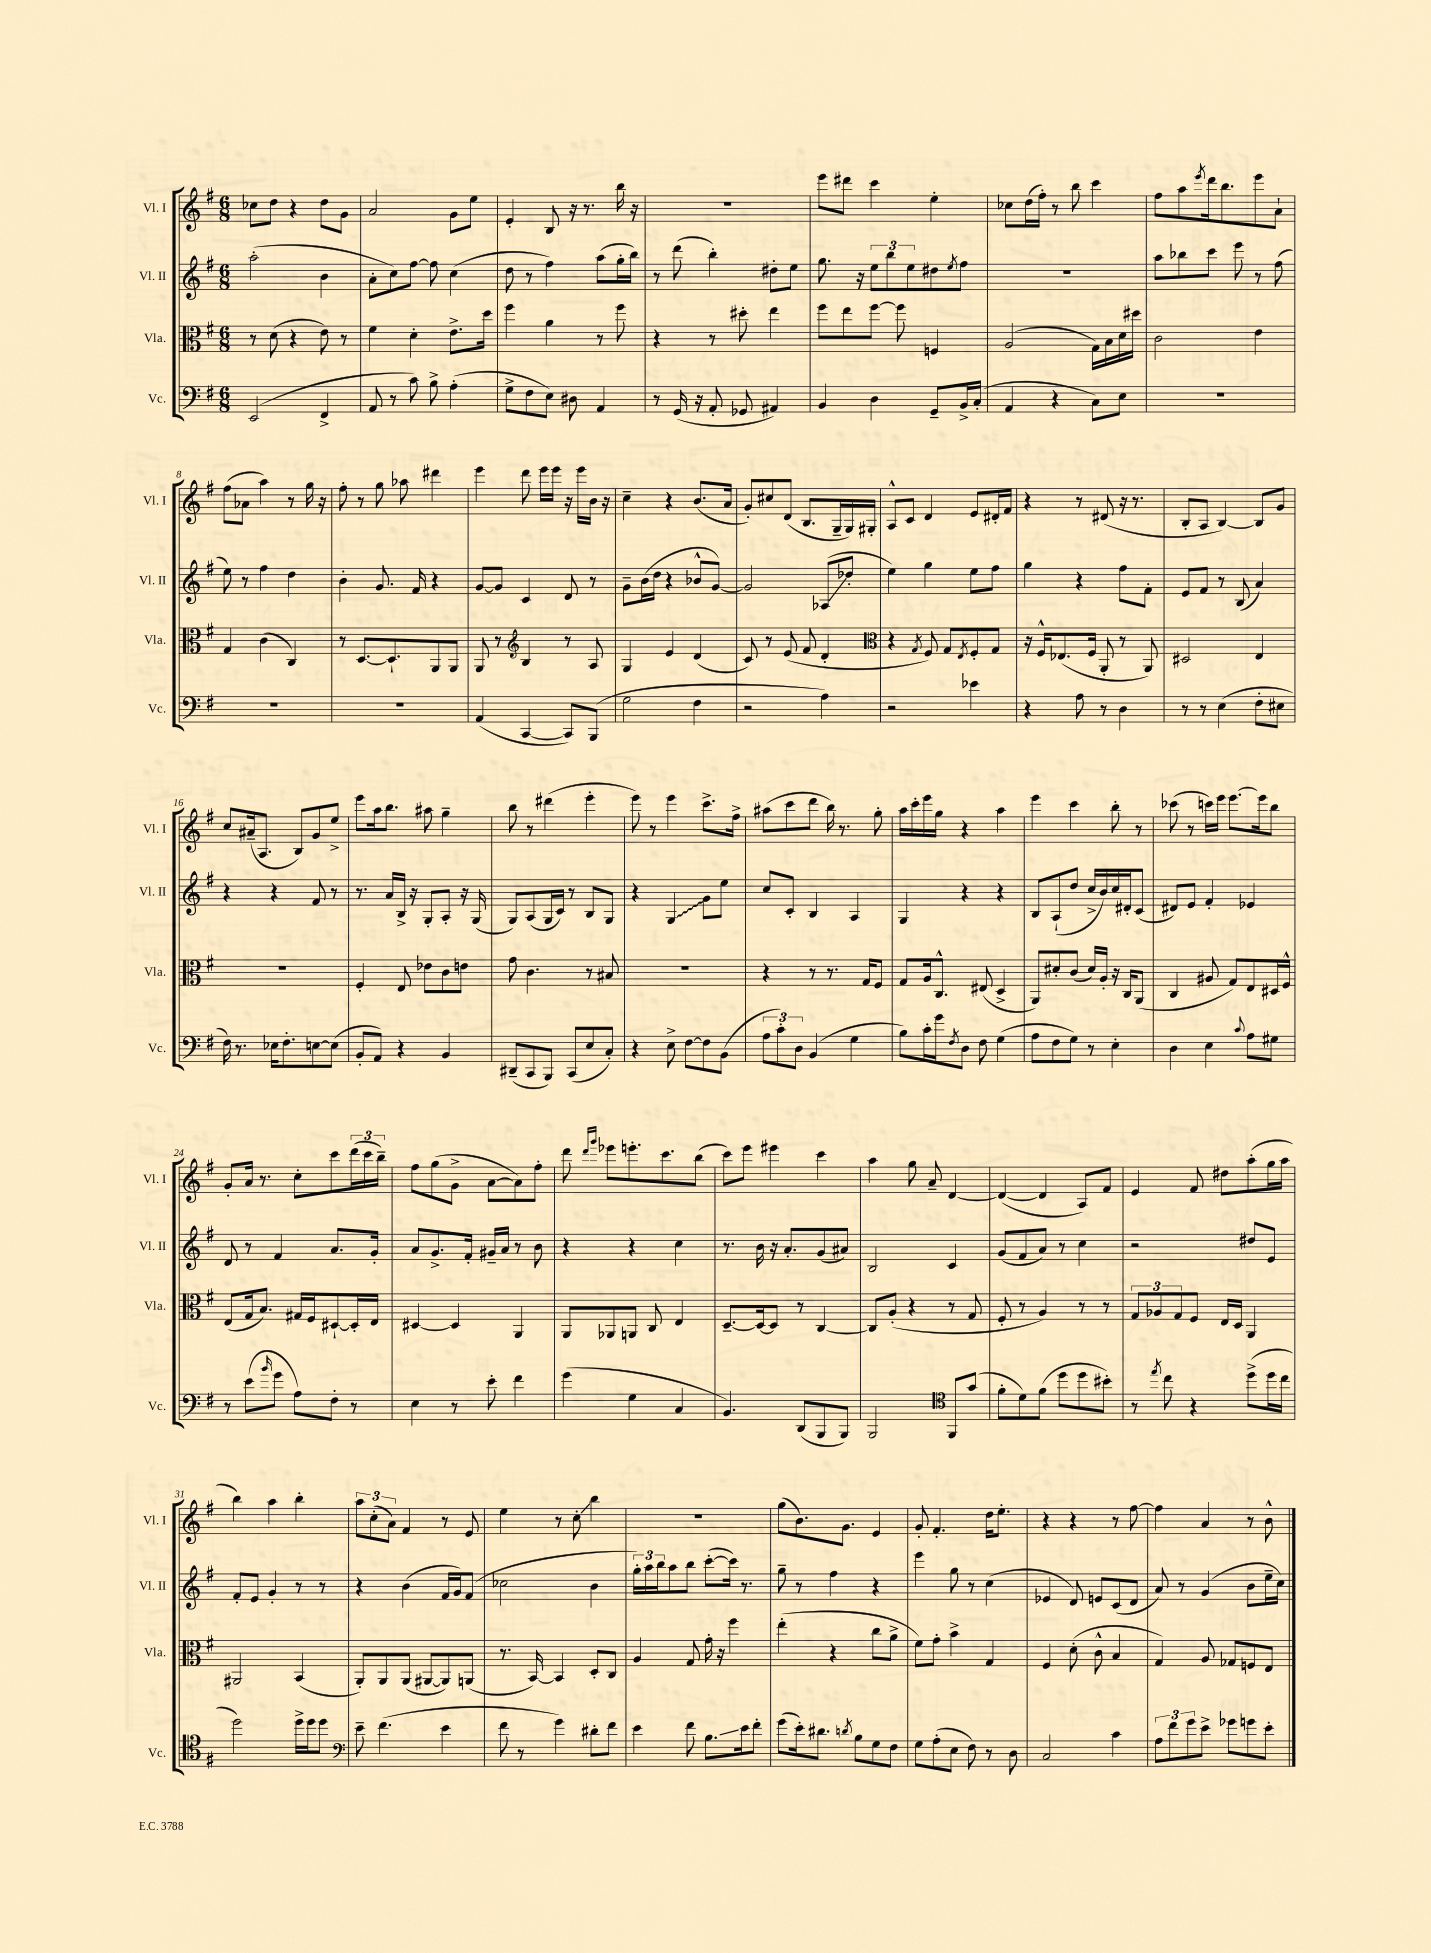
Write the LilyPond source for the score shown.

<<
\new StaffGroup <<
\new Staff = "s0" \with { instrumentName = "Vl. I" shortInstrumentName = "Vl. I" } {
    \clef treble \key g \major \numericTimeSignature \time 6/8
    ces''8 d''8 r4 d''8 g'8 |
    a'2 g'8 e''8 |
    e'4-. b8 r16 r8. b''16 r16 |
    R2. |
    e'''8 dis'''8 c'''4 e''4-. |
    ces''8 d''16( fis''16-.) r8 b''8 c'''4 |
    fis''8 a''8 \acciaccatura { e'''8 } d'''16 b''8. e'''8 a'8-! |
    fis''8( aes'8 a''4) r8 g''16 r16 |
    fis''8-. r8 g''8 aes''8 dis'''4 |
    e'''4 d'''8 e'''16 e'''16 r16 e'''16 b'16 r16 |
    c''4-- r4 b'8.( a'16 |
    g'8-.) cis''8 d'8( b8. g16-- g16) gis16-. |
    a8-^ c'8 d'4 e'8 dis'16-. fis'16 |
    r4 r8 dis'8( r16 r8. |
    b8-. a8 b4~) b8 g'8 |
    c''8 ais'16--( a8. b8) g'8 e''8-> |
    e'''8 a''16 b''8. ais''8 g''4-- |
    b''8 r8 dis'''4( e'''4-. |
    e'''8) r8 e'''4 c'''8.-> fis''16-> |
    ais''8( c'''8 d'''8 b''16) r8. g''8-. |
    a''16 c'''16-. e'''16 g''16 r4 a''4 |
    e'''4 c'''4 b''8-. r8 |
    ces'''8( r8 c'''16) e'''16 e'''8.~ e'''16 b''8 |
    g'8-. a'16 r8. c''8-. c'''8 \tuplet 3/2 { d'''16( c'''16 b''16--) } |
    fis''8 g''8( g'8-> a'8~ a'8) fis''8-. |
    d'''8 \grace { d'''16 g'''16 } ees'''8 e'''8.-. c'''8. b''8( |
    c'''8) e'''8 eis'''4 c'''4 |
    a''4 g''8 a'8-- d'4~ |
    d'4~( d'4 a8) fis'8 |
    e'4 fis'8 dis''8 a''8-.( g''16 a''16 |
    b''4) a''4 b''4-. |
    \tuplet 3/2 { a''8 c''8-.( a'8) } fis'4 r8 e'8 |
    e''4 r8 c''8-.\glissando b''4 |
    R2. |
    g''8( b'8.) g'8. e'4 |
    g'8-. fis'4.-. d''16 e''8.-. |
    r4 r4 r8 fis''8~ |
    fis''4 a'4 r8 b'8-^ \bar "|." |
}
\new Staff = "s1" \with { instrumentName = "Vl. II" shortInstrumentName = "Vl. II" } {
    \clef treble \key g \major \numericTimeSignature \time 6/8
    a''2-.( b'4 |
    a'8-. c''8) fis''8~ fis''8 c''4( |
    d''8 r8 fis''4) a''8( g''16-. b''16) |
    r8 d'''8( b''4-.) dis''8-. e''8 |
    g''8. r16 \tuplet 3/2 { e''8 b''8 e''8 } dis''8 \acciaccatura { e''8 } fis''8 |
    R2. |
    a''8 bes''8 c'''8 e'''8 r8 fis''8( |
    e''8) r8 fis''4 d''4 |
    b'4-. g'8. fis'16 r4 |
    g'8~ g'8 c'4 d'8 r8 |
    g'8-- b'16( d''16 r4 bes'8-^ g'8~) |
    g'2 aes8\glissando( des''8-. |
    e''4) g''4 e''8 fis''8 |
    g''4 r4 fis''8 fis'8-. |
    e'8 fis'8 r8 b8( a'4) |
    r4 r4 fis'8 r8 |
    r8. a'16 b16-> r16 g8-. a8-. r16 g16( |
    g8) a8( g16 c'16) r8 b8 g8 |
    r4 \once \override Glissando.style = #'zigzag g4\glissando g'8 e''8 |
    c''8 c'8-. b4 a4 |
    g4 r4 r4 |
    b8 a8-!( d''8 c''16-> b'16) c''16 dis'16-. c'8( |
    dis'8) e'8 fis'4-. ees'4 |
    d'8 r8 fis'4 a'8. g'16-. |
    a'8 g'8.-> fis'16-. gis'16-- a'16 r8 b'8 |
    r4 r4 c''4 |
    r8. b'16 r16 a'8.-. g'8( ais'8) |
    b2 c'4 |
    g'8( fis'8 a'8) r8 c''4 |
    r2 dis''8 e'8 |
    fis'8-. e'8 g'4-. r8 r8 |
    r4 b'4( fis'16 g'16) fis'8( |
    ces''2 b'4 |
    \tuplet 3/2 { g''16-.) a''16 b''16 } a''8 b''8 c'''8~-.( c'''16) r8. |
    g''8-- r8 fis''4 r4 |
    e'''4 g''8 r8 c''4( |
    ees'4 d'8) e'8 c'8( d'8 |
    a'8) r8 g'4( b'8 e''16-- c''16) \bar "|." |
}
\new Staff = "s2" \with { instrumentName = "Vla." shortInstrumentName = "Vla." } {
    \clef alto \key g \major \numericTimeSignature \time 6/8
    r8 d'8( r4 e'8) r8 |
    fis'4 d'4-. e'8.-> d''16 |
    fis''4 a'4 r8 fis''8 |
    r4 r8 dis''8-. e''4 |
    fis''8 e''8 fis''8~ fis''8 f4 |
    a2( g16) b16 d'16 dis''16 |
    c'2 e'4 |
    g4 c'4( c4) |
    r8 d8.~ d8.-! a,8 a,8 |
    a,8 r8 \clef treble b4 r8 a8 |
    g4 e'4 d'4( |
    c'8) r8 e'8( fis'8 d'4-. |
    \clef alto r4 \acciaccatura { g8 } fis8) g8 \acciaccatura { e8 } fis8-. g8 |
    r16 fis16-^ ees8.( fis16 a,8-. r8 a,8) |
    dis2 e4 |
    R2. |
    fis4-. e8 ees'8 c'8 e'8 |
    g'8 c'4. r8 bis8 |
    R2. |
    r4 r8 r8. g16 fis8 |
    g8 a16 c8.-^ eis8( d4-> |
    a,8) dis'8-. c'8( dis'16) a16-. r16 c16 a,8( |
    c4 ais8 g8) e8 dis16 fis16-^ |
    e8( g16 b8.) gis16 fis16 dis8~-! dis16-. e16 |
    dis4~ dis4 a,4 |
    a,8 aes,8 a,8 c8 e4 |
    d8.~-- d16~ d8 r8 c4~ |
    c8 a8-.( r4 r8 g8 |
    fis8-. r8 a4) r8 r8 |
    \tuplet 3/2 { g8 aes8 g8 } fis8 e16 d16 a,4 |
    ais,2 b,4( |
    a,8-.) a,8 a,8( ais,8~ ais,8) a,8( |
    r8. b,16~) b,4 d8-. c8 |
    a4 g8 g'16-. r16 fis''4 |
    e''4-.( r4 c''8 a'8-> |
    fis'8) g'8-. b'4-> g4 |
    fis4 d'8-.( c'8-^ b4 |
    g4) a8 ges8 f8 e8 \bar "|." |
}
\new Staff = "s3" \with { instrumentName = "Vc." shortInstrumentName = "Vc." } {
    \clef bass \key g \major \numericTimeSignature \time 6/8
    e,2( fis,4-> |
    a,8 r8 c'8) b8-> a4-.( |
    g8-> fis8 e8) dis8 a,4 |
    r8 g,16( r16 a,8-. ges,8 ais,4) |
    b,4 d4 g,8-- b,16-> c16-.( |
    a,4 r4 c8) e8 |
    R2. |
    R2. |
    R2. |
    a,4( c,4~ c,8) b,,8( |
    g2 fis4 |
    r2 a4) |
    r2 ees'4 |
    r4 a8 r8 d4 |
    r8 r8 e4( fis8-. eis8 |
    fis16) r8. ees16 fis8.-. e8~ e8( |
    b,8-. a,8) r4 b,4 |
    dis,8--( c,8 b,,8) c,8( e8 c8-.) |
    r4 e8-> fis8~ fis8 b,8( |
    \tuplet 3/2 { a8 c'8-.) d8 } b,4( g4 |
    b8) c'16-. g'16 \acciaccatura { fis8 } d8 fis8 g4( |
    a8 fis8 g8) r8 e4-. |
    d4 e4 \appoggiatura { c'8 } a8 gis8 |
    r8 e'8( \grace { b'16 } g'8 a8) fis8-. r8 |
    e4 r8 e'8-. fis'4 |
    g'4( g4 c4 |
    b,4.) d,8( b,,8 b,,8) |
    b,,2 \clef tenor fis,8 g'8( |
    fis'8-. d'8) fis'8( d''8 d''8 bis'8-.) |
    r8 \acciaccatura { e''8 } c''8 r4 d''8->( d''16 c''16 |
    d''2) d''16-> d''16 d''8 |
    \clef bass e'8-- fis'4.( e'4 |
    fis'8 r8 g'4) dis'8-. fis'8 |
    e'4 fis'8 b8.\glissando e'16 fis'8-. |
    g'8( e'16-.) dis'8. \acciaccatura { d'8 } b8 g8 fis8 |
    g8 a8-.( e8 fis8) r8 d8 |
    c2 c'4 |
    \tuplet 3/2 { a8 fis'8 g'8 } e'8-> ges'8 g'8 e'8-. \bar "|." |
}
>>
>>
